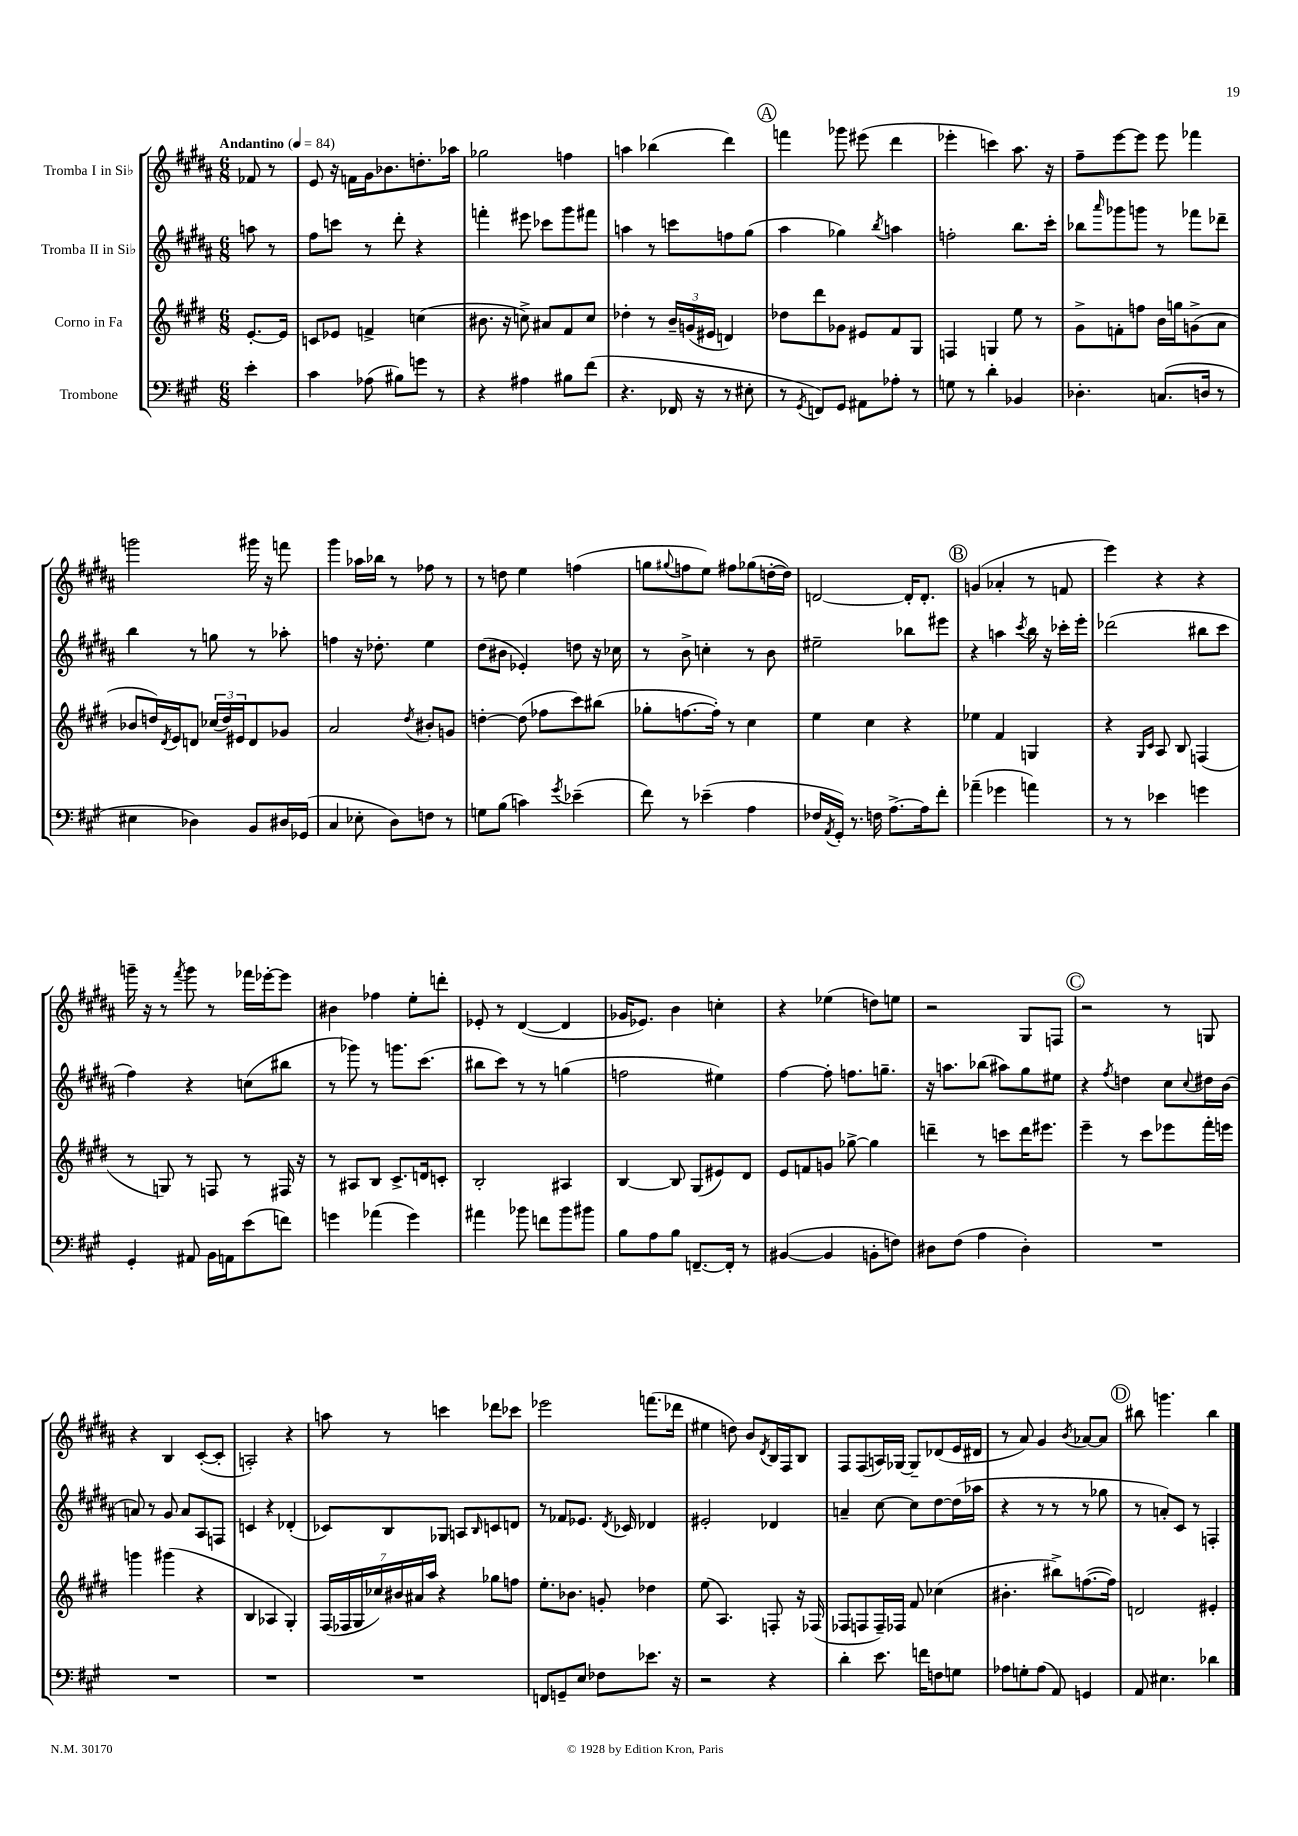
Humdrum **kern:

**kern	**kern	**kern	**kern
*staff4	*staff3	*staff2	*staff1
*clefF4	*clefG2	*clefG2	*clefG2
*k[f#c#g#]	*k[f#c#g#d#]	*k[f#c#g#d#a#]	*k[f#c#g#d#a#]
*M6/8	*M6/8	*M6/8	*M6/8
*MM84	*MM84	*MM84	*MM84
4e'	[8.e'	8aa	8f-
.	.	8r	8r
.	16e]	.	.
=	=	=	=
4c#	8c	8ff#	8e
.	8e-	8ccc	16r
.	.	.	16f
(8A-	4f^	8r	16g#
.	.	.	8.b-
8B#)	.	8ddd#'	.
8g	(4cc	4r	8.dd'
8r	.	.	.
.	.	.	16aa-
=	=	=	=
4r	8.b#	4fff'	2gg-
.	16r	.	.
4A#	8cc^)	8eee#	.
.	8a#	8ccc-	.
8B#	8f#	8ggg#	4ff
(8f#	8cc	8fff#	.
=	=	=	=
4.r	4dd-'	4aa	4aa
.	8r	8r	(4bb-
16FF-	24b~	8ccc	.
.	(24g	.	.
16r	.	.	.
.	24e#	.	.
8r	4d)	8ff	4ddd#)
8E#'	.	(8gg#	.
=	=	=	=
8r	8dd-	4aa#	4fff
8qGG#	.	.	.
8FF)	8ddd#	.	.
8GG#	8g-	4gg-)	8ggg-
8AA#	8e#	.	(8eee#
.	.	8qbb	.
8A-'	8f#	4aa	4ddd#
8r	8G#	.	.
=	=	=	=
8G	4F	2ff'	4eee-'
8r	.	.	.
4d'	4G	.	4ccc)
4BB-	8ee	8.bb	8.aa#
.	8r	.	.
.	.	16ccc#'	16r
=	=	=	=
4.D-'	8g#^	8bb-	8ff#~
.	.	16qqaaa#	.
.	8f'	8ggg-	[8eee
.	8ff	8ggg	8eee]
(8.C	16b	8r	8eee
.	16gg	.	.
.	(8g^	8fff-	4fff-
16D	.	.	.
8r	8a	8ddd-~	.
=	=	=	=
4E#	8b-	4bb	2ggg
.	16dd)	.	.
.	8qd#	.	.
.	16e	.	.
4D-)	8d	8r	.
.	(24cc-	8gg	.
.	24dd)	.	.
.	24e#	.	.
8BB	8d	8r	16ggg#
.	.	.	16r
16D#	8g-	8aa-'	8fff
(16GG-	.	.	.
=	=	=	=
4C#	2a	4ff	4ggg#
8E-'	.	16r	16aa-
.	.	8.dd-'	16bb-
8D)	.	.	8r
.	8qdd#	.	.
8F	8b#'	4ee	8ff-
8r	8g	.	8r
=	=	=	=
8G	[4dd'	(8dd#	8r
(8B	.	8b#	8dd
4c)	(8dd]	4e-')	4ee
.	8ff-	.	.
8qg#	.	.	.
(4e-~	8ccc#)	8dd	(4ff
.	(8bb#	16r	.
.	.	16cc-	.
=	=	=	=
8f#)	8gg-'	8r	8gg
.	.	.	8qqgg#
8r	[8.ff	8b^	8ff
(4e-~	.	4cc'	8ee)
.	16ff'])	.	.
.	8r	.	8ff#
4A	4cc#	8r	(8gg-
.	.	8b	[16dd'
.	.	.	16dd])
=	=	=	=
16F-	4ee	2ee#~	[2d
8qAA	.	.	.
16GG#')	.	.	.
8.r	.	.	.
.	4cc#	.	.
16F	.	.	.
[8.A^	.	.	.
.	4r	8bb-	16d']
16A]	.	.	8.d'
8f#'	.	8eee#	.
=	=	=	=
(4a-~	4ee-	4r	(4g
4g-	4f#	4aa	4a-'
.	.	8qccc#	.
4a)	4G	16bb	8r
.	.	16r	.
.	.	16ccc-'	8f
.	.	16eee'	.
=	=	=	=
8r	4r	(2ddd-	4eee)
8r	.	.	.
.	16qqG#	.	.
.	16qqc#	.	.
4e-	8A	.	4r
.	8B	.	.
4g	(4F	8bb#	4r
.	.	8ccc#	.
=	=	=	=
4GG#'	8r	4ff#)	16ggg~
.	.	.	16r
.	8G)	.	8r
.	.	.	8qfff#
8AA#	8r	4r	8ggg
16BB	8F	.	8r
16AA	.	.	.
(8e	8r	(8cc	16fff-
.	.	.	[16eee-'
8f)	16F#	8bb#	8eee-]
.	16r	.	.
=	=	=	=
4g	8r	8r	4b#
.	8A#	8ggg-)	.
(4a-	8B	8r	4ff-
.	8.c#^	8.ggg	.
4g)	.	.	8ee'
.	16d	(8.ccc#	.
.	8c'	.	8ddd'
=	=	=	=
4a#	2B'	8bb#	8e-'
.	.	8ccc#)	8r
8b-	.	8r	([4d#
8f	.	8r	.
8b-	4A#	(4gg	4d#]
8b#	.	.	.
=	=	=	=
8B	[4B	2ff	16g-
.	.	.	8.e-)
8A	.	.	.
8B	8B]	.	4b
[8.FF~	(8G#	.	.
.	8e#)	4ee#)	4cc'
16FF']	.	.	.
8r	8d#	.	.
=	=	=	=
([4BB#	8e	[4ff#	4r
.	8f	.	.
4BB#]	8g	8ff#']	(4ee-
.	[8gg-^	8.ff	.
8BB'	4gg-]	.	8dd)
.	.	8.gg~	.
8F)	.	.	8ee
=	=	=	=
8D#	4ddd~	16r	2r
.	.	8.aa	.
(8F#	.	.	.
4A	8r	(8bb-	.
.	8ccc	8aa#)	.
4D#')	16ddd	8gg#	8G#
.	8.eee#	.	.
.	.	8ee#	8F
=	=	=	=
2.r	4eee~	4r	2r
.	.	8qff#	.
.	8r	4dd	.
.	8ccc#	.	.
.	8eee-	8cc#	8r
.	.	8qqcc#	.
.	16fff#'	16dd#	8G
.	16eee	(16b	.
=	=	=	=
2.r	4ggg	8a)	4r
.	.	8r	.
.	(4ggg#	8g#	4B
.	.	8a	.
.	4r	8A#	([8c#'
.	.	8F	8c#']
=	=	=	=
2.r	4B	4c	2A')
.	4A-	4r	.
.	4G#')	(4d-'	4r
=	=	=	=
2.r	(28F#	8c-)	8aa
.	28F-	.	.
.	28G#	.	.
.	28cc-)	.	.
.	.	8B	8r
.	28b#	.	.
.	28a#	.	.
.	28aa	.	.
.	4r	8G-	4ccc
.	.	8A	.
.	.	16qqB	.
.	8gg-	8c	8ddd-
.	8ff	8d	8ccc-
=	=	=	=
8FF	8.ee'	8r	2eee-
8GG~	.	8f-	.
.	8.b-	.	.
8E	.	8.e-	.
8F-	8g'	.	.
.	.	8qd#	.
.	.	16c-	.
8.e-	4dd-	4d-	(8.fff
16r	.	.	16ddd-
=	=	=	=
2r	(8ee	2e#'	4ee#
.	4.A)	.	.
.	.	.	8dd)
.	.	.	8b
.	.	.	8qd#
4r	8F'	4d-	16B
.	.	.	16F#
.	16r	.	8B
.	(16F-	.	.
=	=	=	=
4d'	8F-	4a~	8F#
.	8F	.	(8F#
8.e	16F~)	[8cc#	16A)
.	16F-	.	[16G-
.	8f#	8cc#]	8G-~]
16f	.	.	.
8F	(4cc-	[8dd#	(8d-
8G	.	(16dd#]	16e
.	.	16aa-	16d#
=	=	=	=
8A-	4.b#'	4r	8r
8G'	.	.	8a#)
(8A-	.	8r	4g#
8AA)	8bb#^)	8r	.
.	.	.	8qb
4GG	([8.ff	8r	[8a-
.	.	8gg-	8a-]
.	16ff])	.	.
=	=	=	=
8AA	2d	8r	8bb#
4.E#	.	8a')	4.ggg
.	.	8c#	.
.	.	8r	.
4d-	4e#'	4F'	4bb#
==	==	==	==
*-	*-	*-	*-
